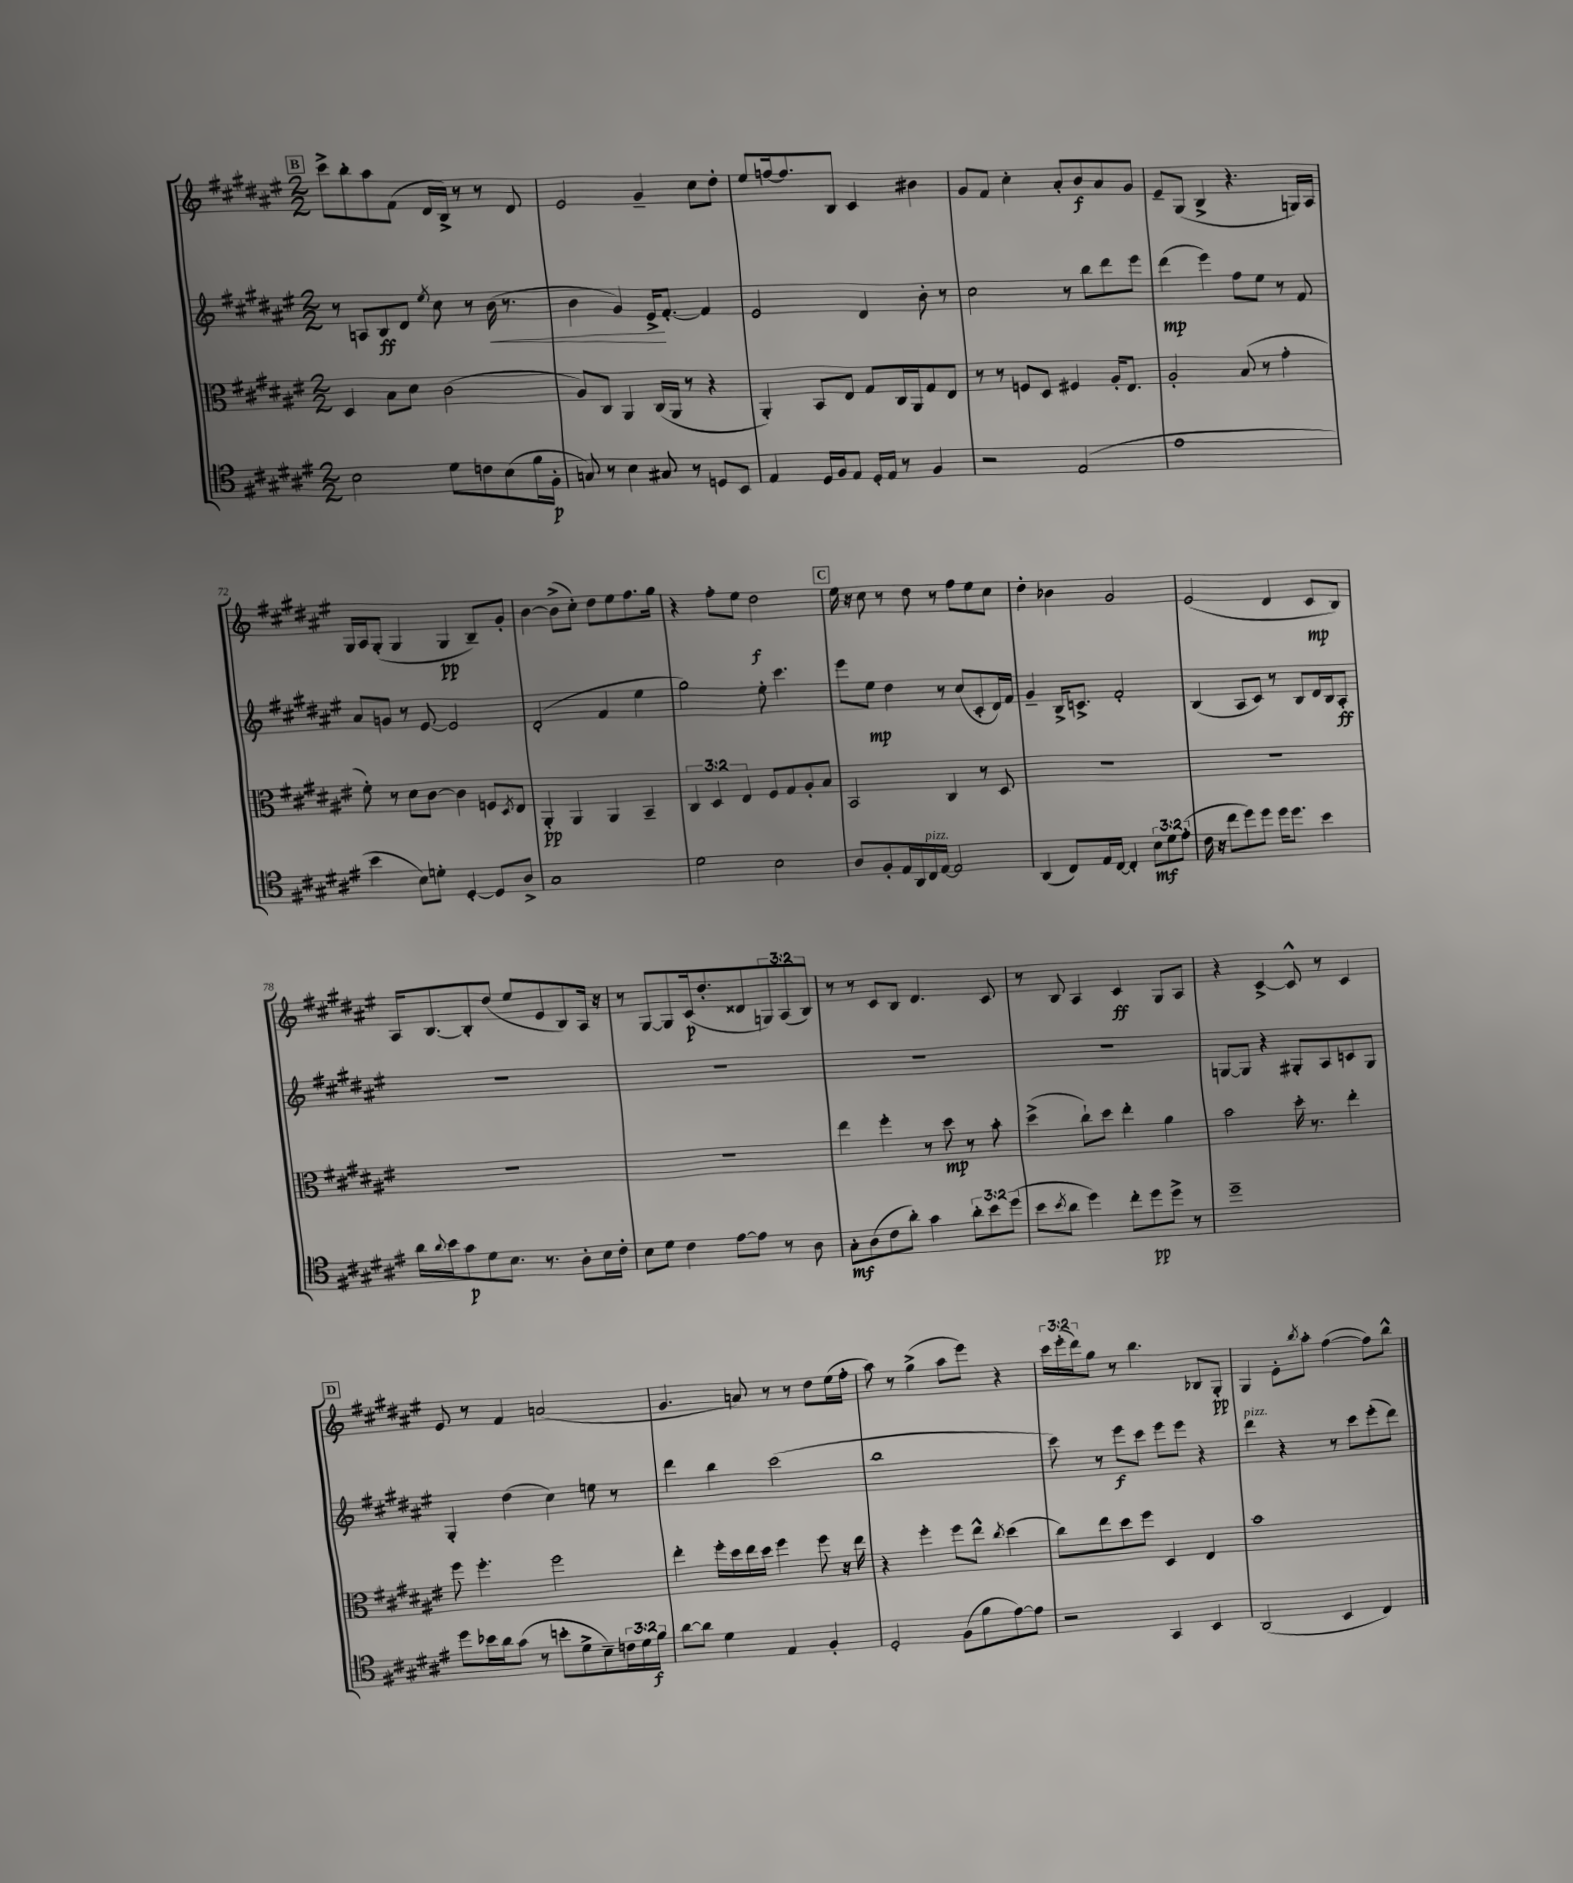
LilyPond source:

<<
\new StaffGroup <<
\new Staff = "s0" {
    \clef treble \key fis \major \numericTimeSignature \time 2/2 \override Staff.TupletNumber.text = #tuplet-number::calc-fraction-text
    \mark \markup { \box "B" } cis'''8-> b''8-. ais''8 fis'8( dis'16 b16->) r8 r8 dis'8 |
    eis'2 gis'4-- cis''8 dis''8-. |
    eis''8 f''16~ f''8. b8 cis'4 bis'4 |
    gis'8 fis'8 cis''4-. ais'8-. b'8\f ais'8 gis'8 |
    eis'8-- gis8( b4-> r4. g16) ais16 |
    gis16 ais16 gis8-.( gis4 gis4\pp b8--) gis'8-. |
    b'4~ b'8->( cis''8-.) dis''8 eis''8 fis''8. gis''16 |
    r4 fis''8-. eis''8 dis''2\f |
    \mark \markup { \box "C" } eis''16 r16 cis''8 r8 dis''8 r8 fis''8 eis''8 cis''8 |
    dis''4-. bes'4 gis'2 |
    eis'2( dis'4 cis'8\mp b8) |
    ais16 b8.~ b8-. dis''8( eis''8 eis'8 b8) ais16 r16 |
    r8 gis8~ gis8 cis'16\p( dis''8.-. disis'8 \tuplet 3/2 { g8) ais8( b8) } |
    r8 r8 cis'8 b8 dis'4. cis'8 |
    r8 b8 ais4 cis'4\ff gis8 ais8 |
    r4 cis'4~-> cis'8-^ r8 cis'4 |
    \mark \markup { \box "D" } eis'8 r8 fis'4 a'2( |
    gis'4. a'8) r8 r8 dis''8 eis''16( fis''16-. |
    ais''8) r8 gis''4->( ais''8 eis'''8) r4 |
    \tuplet 3/2 { cis'''16 eis'''16-.( dis'''16) } gis''8 r8 b''4. bes8 gis8-.\pp |
    gis4 eis'8-. \acciaccatura { b''8 } ais''8-. fis''4~( fis''8) b''8-^ \bar "|." |
}
\new Staff = "s1" {
    \clef treble \key fis \major \numericTimeSignature \time 2/2
    \mark \markup { \box "B" } r8 a8 b8\ff dis'8 \acciaccatura { eis''8 } cis''8 r8 b'16\<( r8. |
    b'4 gis'4) eis'16->\! fis'8.~-. fis'4 |
    eis'2 dis'4 b'8-. r8 |
    cis''2 r8 b''8 dis'''8 eis'''8 |
    dis'''4\mp( eis'''4) fis''8 eis''8 r8 fis'8 |
    ais'8 g'8 r8 eis'8~ eis'2 |
    dis'2-.( fis'4 eis''4 |
    gis''2) eis''8-. cis'''4. |
    \mark \markup { \box "C" } eis'''8 eis''8\mp dis''4 r8 cis''8( cis'8-. dis'16) fis'16 |
    gis'4-- b16-> c'8.-> fis'2-. |
    b4( ais8 cis'8) r8 b8 dis'16 b16 ais8-.\ff |
    R1 |
    R1 |
    R1 |
    R1 |
    g8~ g8 r4 gis8-. ais8 c'8 gis8 |
    \mark \markup { \box "D" } gis4-. dis''4( cis''4) e''8 r8 |
    dis'''4 b''4 cis'''2( |
    b''1 |
    cis'''8) r8 eis'''8\f cis'''8 eis'''8 eis'''8 r4 |
    dis'''4^\markup { \italic "pizz." } r4 r8 cis'''8 eis'''8-.( dis'''8) \bar "|." |
}
\new Staff = "s2" {
    \clef alto \key fis \major \numericTimeSignature \time 2/2 \override Staff.TupletNumber.text = #tuplet-number::calc-fraction-text
    \mark \markup { \box "B" } dis4 b8 dis'8 cis'2( |
    ais8) cis8 ais,4 cis16( ais,16 r8 r4 |
    ais,4-.) b,8 eis8 gis8 cis16 ais,16 gis8 eis8 |
    r8 r8 f8 dis8 fis4 ais16-. eis8. |
    ais2-. b8( r8 gis'4-. |
    fis'8-.) r8 dis'8 cis'8~ cis'4 f8 \acciaccatura { dis8 } eis8 |
    ais,4-.\pp ais,4 ais,4 b,4-- |
    \tuplet 3/2 { cis4 dis4 eis4 } fis8 gis8 ais8-. b8 |
    \mark \markup { \box "C" } b,2 cis4 r8 dis8 |
    R1 |
    R1 |
    R1 |
    R1 |
    eis''4 fis''4-. r8 dis''8\mp r8 b'8-. |
    dis''4->( cis''8-!) dis''8 eis''4-. ais'4 |
    b'2 dis''16-. r8. eis''4-. |
    \mark \markup { \box "D" } fis''8 fis''4.-. fis''2 |
    eis''4-. fis''16-. dis''16 eis''16 dis''16 fis''4 fis''8 r16 eis''16 |
    r4 fis''4-. fis''8 eis''8-^ \acciaccatura { cis''8 } dis''4( |
    cis''8) eis''8 dis''8 fis''8 dis4 eis4 |
    b'1 \bar "|." |
}
\new Staff = "s3" {
    \clef tenor \key fis \major \numericTimeSignature \time 2/2 \override Staff.TupletNumber.text = #tuplet-number::calc-fraction-text
    \mark \markup { \box "B" } b2 dis'8 c'8 b8( fis'16 fis16-.\p |
    g8) r8 b4 gis8 r8 d8 b,8 |
    eis4 dis16 fis16 eis8 dis16-. eis16 r8 fis4 |
    r2 eis2( |
    eis'1 |
    b'4 b8) d'8-. dis4~-. dis8 ais8-> |
    gis1 |
    dis'2 b2 |
    \mark \markup { \box "C" } ais8 fis8-. eis16 ais,16 cis16^\markup { \italic "pizz." } eis16~ eis2 |
    ais,4( cis8) eis16 cis16~ cis4-. \tuplet 3/2 { b8\mf dis'8 eis'8-.( } |
    cis'16 r16 cis''8 dis''8) dis''8 dis''16 dis''8. b'4 |
    ais'16 \appoggiatura { ais'8 } b'16 gis'8\p dis'8 b8. r8. ais8-. b16 cis'16-. |
    b8 dis'8 cis'4 eis'8~ eis'8 r8 ais8 |
    gis8-.\mf ais8( cis'8 ais'8-.) gis'4 \tuplet 3/2 { ais'8-. b'8 dis''8( } |
    b'8 \acciaccatura { b'8 } ais'8 dis''4) cis''8-. dis''8\pp dis''8-> r8 |
    dis''1-- |
    \mark \markup { \box "D" } dis''8 bes'16 ais'16 gis'8( r8 b'8-. dis'8-> b8--) \tuplet 3/2 { c'16 dis'16 fis'16\f } |
    ais'8~ ais'8 dis'4 eis4 fis4-. |
    dis2-. fis8( fis'8 eis'8~) eis'8 |
    r2 gis,4 b,4 |
    ais,2( b,4 cis4) \bar "|." |
}
>>
>>
\layout { \context { \Score currentBarNumber = #67 } }
